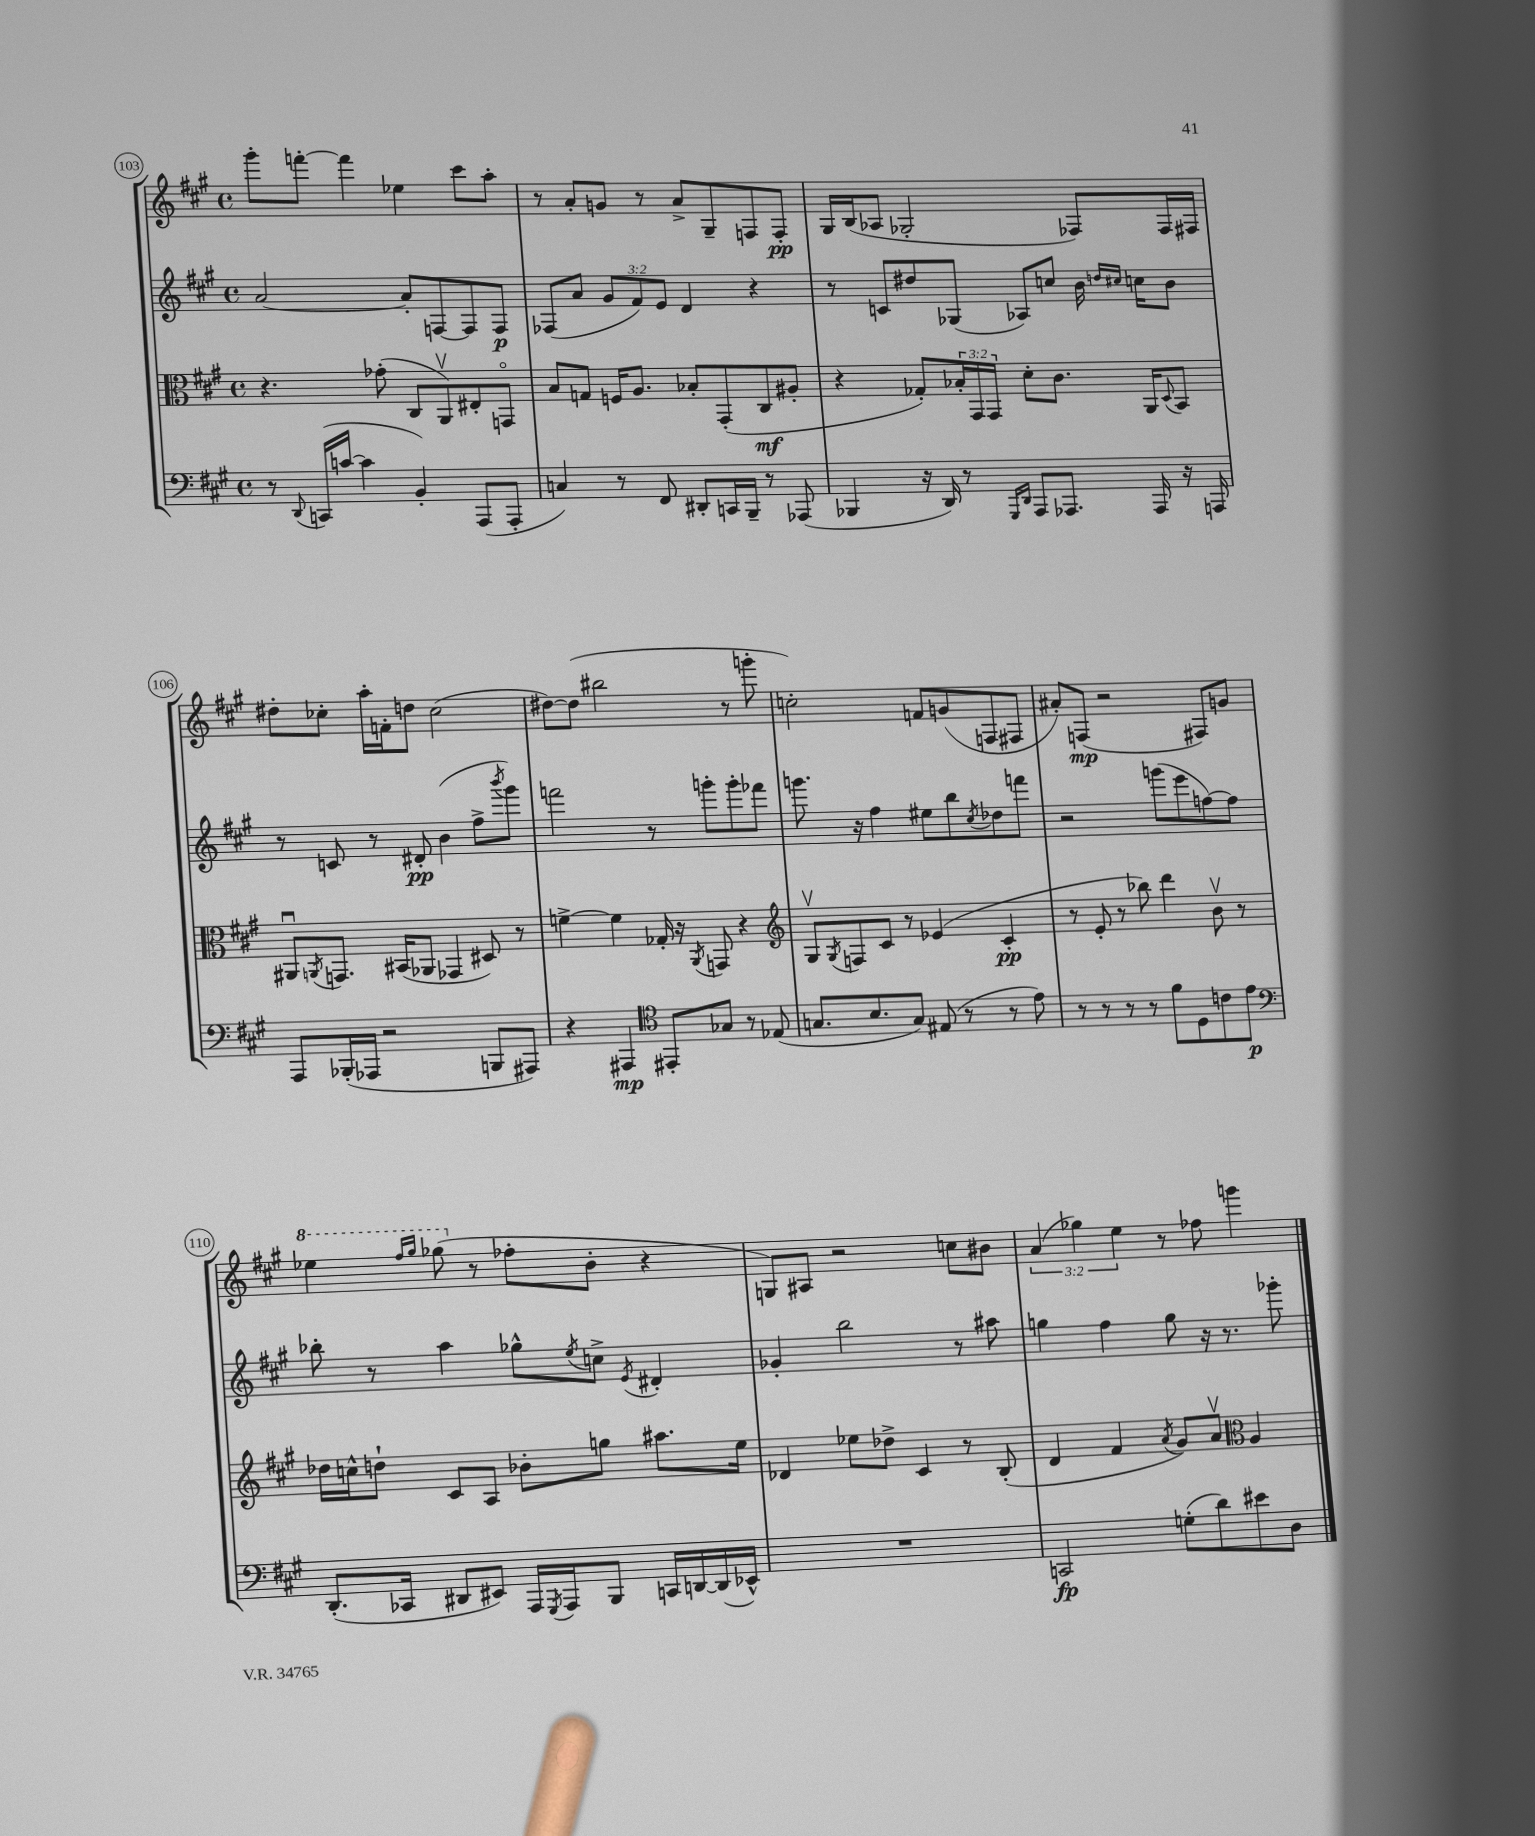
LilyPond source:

<<
\new StaffGroup <<
\new Staff = "s0" {
    \clef treble \key a \major \defaultTimeSignature \time 4/4 \override Staff.TupletNumber.text = #tuplet-number::calc-fraction-text
    gis'''8-. f'''8~-. f'''4 ees''4 cis'''8 a''8-. |
    r8 a'8-. g'8 r8 a'8-> gis8-- f8 f8-.\pp |
    gis16 b16( aes8 ges2-. fes8) fes16 fis16 |
    dis''8-. ces''8-. a''16-. f'16-. d''8 ces''2( |
    dis''8~) dis''8( bis''2 r8 g'''8-. |
    c''2-.) f'8 g'8( f8 fis8 |
    ais'8-.) f8\mp( r2 fis8) g'8 |
    \ottava #1 ees'''4 \grace { fis'''16 gis'''16 } ges'''8( \ottava #0 r8 fes''8-. b'8-. r4 |
    g8) ais8 r2 c''8 bis'8 |
    \tuplet 3/2 { a'4( ges''4) e''4 } r8 fes''8 g'''4 \bar "|." |
}
\new Staff = "s1" {
    \clef treble \key a \major \defaultTimeSignature \time 4/4 \override Staff.TupletNumber.text = #tuplet-number::calc-fraction-text
    a'2~ a'8-. f8~ f8 f8\p |
    fes8( a'8 \tuplet 3/2 { gis'8 fis'8) e'8 } d'4 r4 |
    r8 c'8 dis''8 ges8( aes8) c''8 b'16 \grace { d''16 cis''16 } c''16 b'8 |
    r8 c'8 r8 dis'8-.\pp b'4( fis''8-> \acciaccatura { b'''8 } gis'''8) |
    f'''2 r8 g'''8-. g'''8-. fes'''8 |
    g'''8. r16 fis''4 eis''8 b''8 \acciaccatura { cis''8 } des''8 f'''8 |
    r2 g'''8( e'''8 f''8~) f''8 |
    bes''8-. r8 a''4 ges''8-^ \acciaccatura { e''8 } c''8-> \acciaccatura { e'8 } dis'4-. |
    ges'4-. b''2 r8 ais''8 |
    g''4 fis''4 g''8 r16 r8. ges'''8-. \bar "|." |
}
\new Staff = "s2" {
    \clef alto \key a \major \defaultTimeSignature \time 4/4 \override Staff.TupletNumber.text = #tuplet-number::calc-fraction-text
    r4. ges'8-.( cis8 a,8\upbow) eis8-. g,8\flageolet |
    b8 g8 f16 a8. bes8-. gis,8-.( cis8\mf ais8-. |
    r4 ges8-.) \tuplet 3/2 { bes16-. gis,16 gis,16 } d'8-. cis'8. a,16 \appoggiatura { d8 } b,8 |
    ais,8\downbow \acciaccatura { a,8 } g,8. bis,16( aes,8 ges,4 dis8) r8 |
    f'4~-> f'4 ges16-. r16 \acciaccatura { a,8 } g,8 r4 |
    \clef treble gis8\upbow \acciaccatura { gis8 } f8 cis'8 r8 ees'4( cis'4-.\pp |
    r8 e'8-. r8 bes''8) d'''4 b'8\upbow r8 |
    des''16 c''16-^ d''8-! cis'8 a8 bes'8-. g''8 ais''8. e''16 |
    des'4 ees''8 des''8-> cis'4 r8 b8-.( |
    d'4 fis'4 \acciaccatura { a'8 } gis'8) a'8\upbow \clef alto a4 \bar "|." |
}
\new Staff = "s3" {
    \clef bass \key a \major \defaultTimeSignature \time 4/4
    r8 \appoggiatura { d,8 } c,16( c'16~ c'4 b,4-.) a,,8( a,,8-. |
    c4) r8 fis,8 dis,8-. c,16 b,,16-- r8 aes,,8( |
    bes,,4 r16 d,16) r8 \grace { gis,,16 d,16 } a,,8 aes,,8. aes,,16 r16 a,,16 |
    a,,8 bes,,16-.( aes,,16 r2 b,,8 ais,,8) |
    r4 ais,,4\mp \clef tenor eis,8-. ges8 r8 ees8( |
    g8. b8. g8) eis8( r8 r8 e'8) |
    r8 r8 r8 r8 fis'8 d8 c'8 e'8\p |
    \clef bass d,8.-.( ces,16 dis,8 eis,8) a,,16 \acciaccatura { gis,,8 } a,,16 b,,8 c,16 d,16~ d,16( ees,16-^) |
    R1 |
    c,2\fp g8-.( d'8) eis'8 d8 \bar "|." |
}
>>
>>
\layout { \context { \Score currentBarNumber = #103 \override BarNumber.stencil = #(make-stencil-circler 0.1 0.3 ly:text-interface::print) } }
